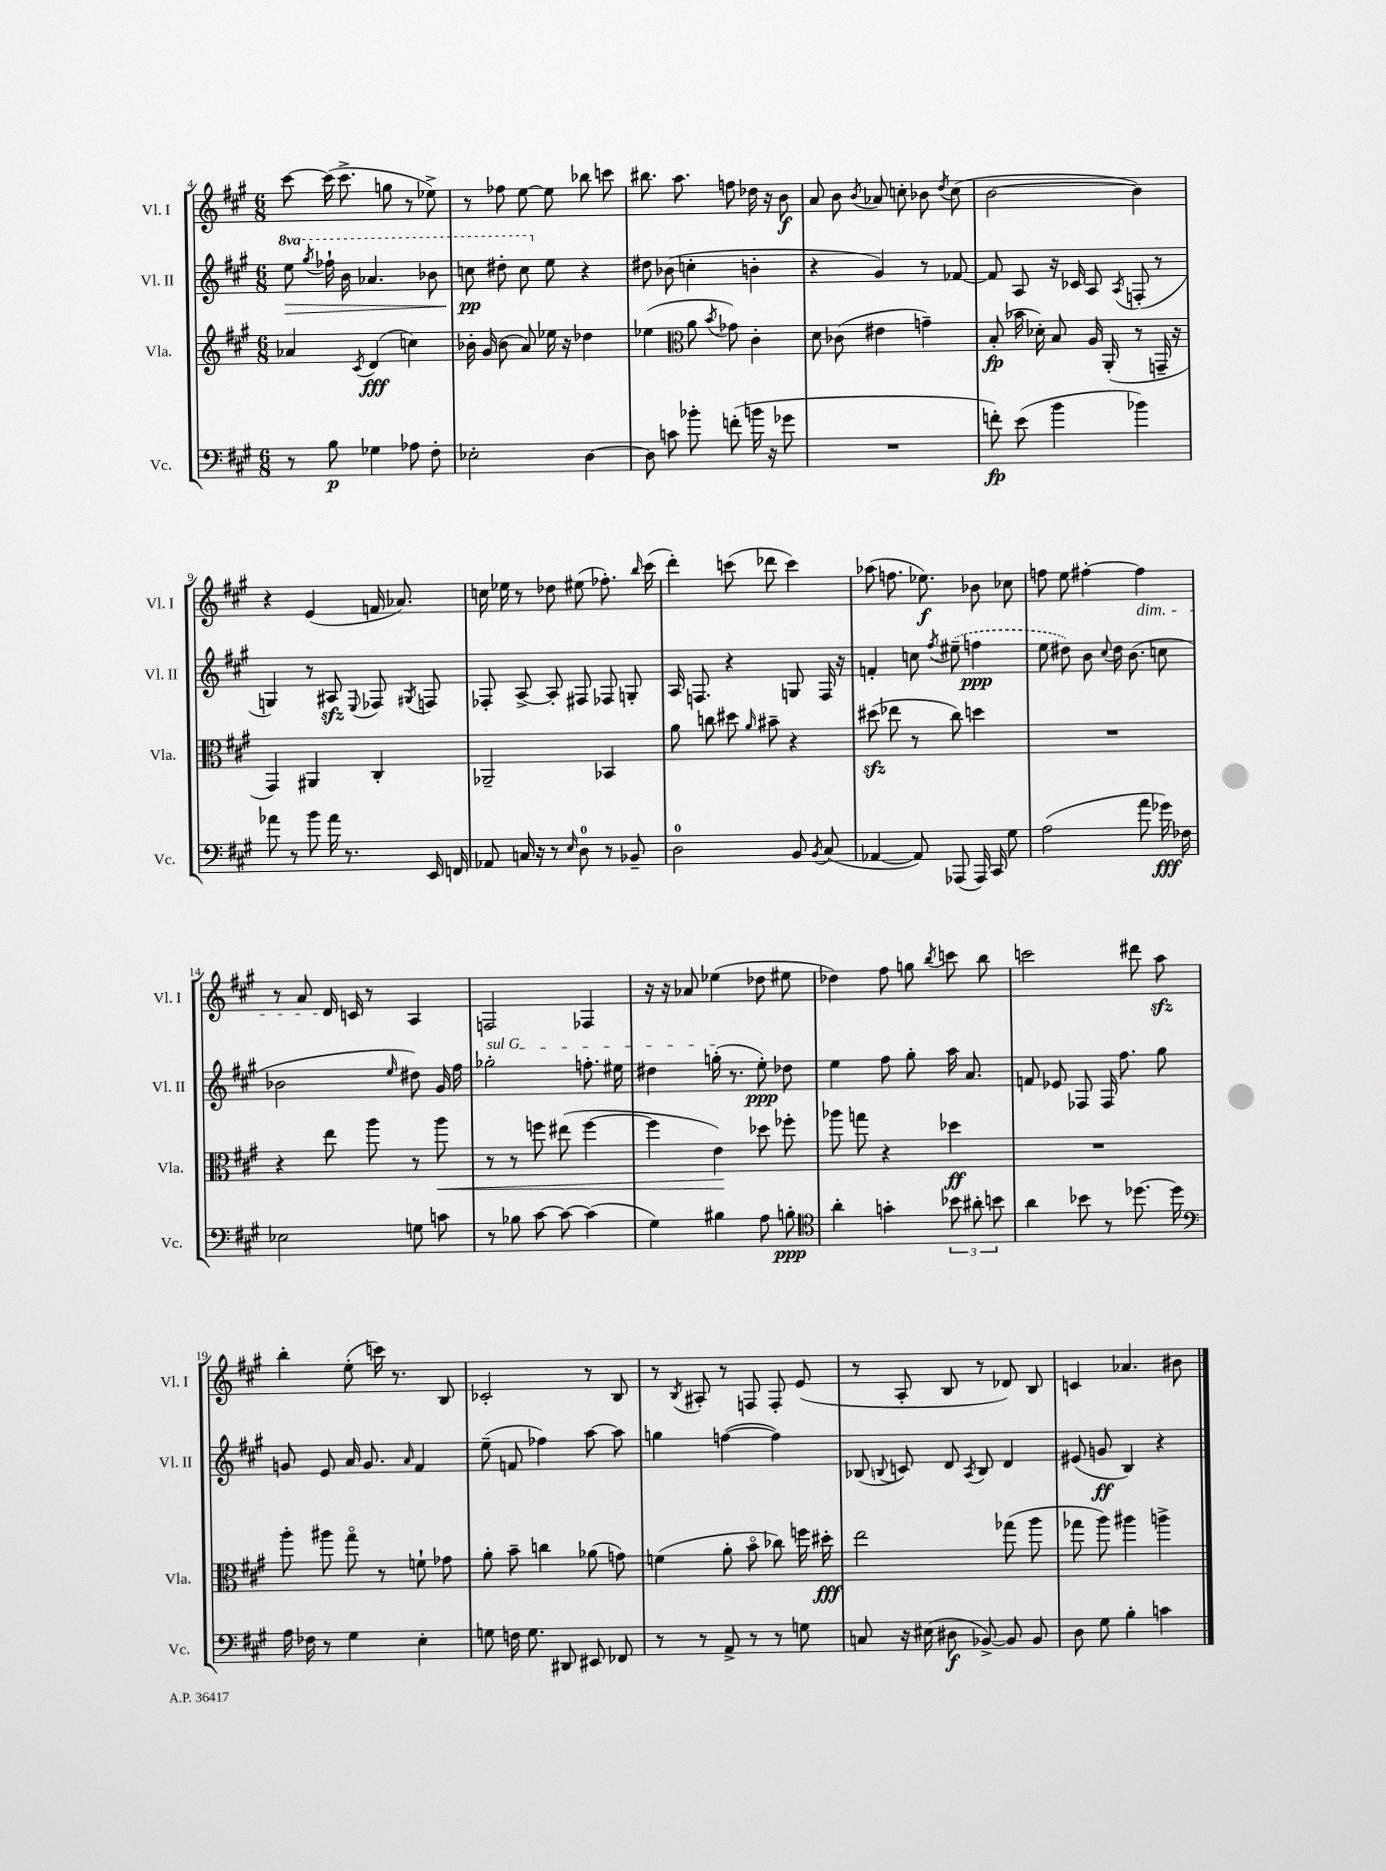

**kern	**dynam	**kern	**dynam	**kern	**dynam	**kern	**dynam
*part4	*part4	*part3	*part3	*part2	*part2	*part1	*part1
*staff4	*staff4	*staff3	*staff3	*staff2	*staff2	*staff1	*staff1
*I"Vc.	*	*I"Vla.	*	*I"Vl. II	*	*I"Vl. I	*
*I'Vc.	*	*I'Vla.	*	*I'Vl. II	*	*I'Vl. I	*
*clefF4	*	*clefG2	*	*clefG2	*	*clefG2	*
*k[f#c#g#]	*	*k[f#c#g#]	*	*k[f#c#g#]	*	*k[f#c#g#]	*
*M6/8	*	*M6/8	*	*M6/8	*	*M6/8	*
*	*	*	*	*8va	*	*	*
=4	=4	=4	=4	=4	=4	=4	=4
8r	.	4a-X/	.	8eee\	.	[8ccc#\	.
.	.	.	.	8qggg#/	.	.	.
8B\	p	.	.	16fff-X`\	.	(16ccc#\]	.
.	.	.	.	16bb\	.	8.ccc#^\	.
.	.	8qc#/	.	.	.	.	.
4G-X\	.	(4d/	fff	4.aa-X/	.	.	.
.	.	.	.	.	.	8ggn\	.
8A-X\	.	4ccn\)	.	.	.	8r	.
8F#'\	.	.	.	8bb-X\	.	8ee-X^\)	.
=5	=5	=5	=5	=5	=5	=5	=5
2E-X'\	.	16b-X'\	.	8cccn\	pp	8r	.
.	.	(16g#/	.	.	.	.	.
.	.	8b-\	.	8ddd#X'\	]	8ff-X\	.
.	.	8a/)	.	8ccc\	.	[8ee\	.
*	*	*	*	*X8va	*	*	*
.	.	16ee-X\	.	8ee\	.	8ee\]	.
.	.	16r	.	.	.	.	.
[4D\	.	4dd-X\	.	4r	.	8bb-X\	.
.	.	.	.	.	.	8cccn\	.
=6	=6	=6	=6	=6	=6	=6	=6
8D\]	.	(4ee-X\	.	8dd#X\	.	8.bb#X\	.
8cn\	.	.	.	(8b-X\	.	.	.
.	.	.	.	.	.	8.aa\	.
*	*	*clefC3	*	*	*	*	*
8b-X'\	.	8a\	.	4ccn'\	.	.	.
.	.	8qb/	.	.	.	.	.
(8fn'\	.	8g-X\)	.	.	.	8ffn\	.
16bn\	.	4c#'\	.	4bn'\	.	16dd-X\	.
16r	.	.	.	.	.	16r	.
8g-X\	.	.	.	.	.	8b\	f
=7	=7	=7	=7	=7	=7	=7	=7
2.r	.	8d\	.	4r	.	8a/	.
.	.	(8c-X\	.	.	.	8b\	.
.	.	.	.	.	.	8qb/	.
.	.	4e#X\	.	4g#/)	.	8a-X/	.
.	.	.	.	.	.	8ccn'\	.
.	.	4gn~\)	.	8r	.	8b-X\	.
.	.	.	.	.	.	8qdd/	.
.	.	.	.	[8f-X/	.	(8cc\	.
=8	=8	=8	=8	=8	=8	=8	=8
8fn'\)	fp	(8B'/	fp	8f-/]	.	[2b\	.
(8e\	.	16b-X\	.	8A/	.	.	.
.	.	16d-X'\)	.	.	.	.	.
4b\	.	8B/	.	16r	.	.	.
.	.	.	.	16c-X/	.	.	.
.	.	16A/	.	8A/	.	.	.
.	.	(16AA'/	.	.	.	.	.
.	.	.	.	8qA/	.	.	.
4b-X\)	.	8r	.	(8Fn'/	.	4b\])	.
.	.	16GGn~/	.	8r	.	.	.
.	.	16r	.	.	.	.	.
!!LO:LB:g=z
=9	=9	=9	=9	=9	=9	=9	=9
8a-X\	.	4GG#/)	.	4Gn/)	.	4r	.
8r	.	.	.	.	.	.	.
8b\	.	4AA#X/	.	8r	.	(4e/	.
16a-\	.	.	.	8A#Xzz/	.	.	.
8.r	.	.	.	.	.	.	.
.	.	.	.	8qqE/	.	.	.
.	.	4C#'/	.	8F-X/	.	16fn/	.
.	.	.	.	.	.	8.a-X/)	.
.	.	.	.	8qG#X/	.	.	.
16EE/	.	.	.	8Fn/	.	.	.
16FFn/	.	.	.	.	.	.	.
=10	=10	=10	=10	=10	=10	=10	=10
8AA-X/	.	2AA-X~/	.	8F-X'/	.	16ccn\	.
.	.	.	.	.	.	16ee-X\	.
16Cn/	.	.	.	[8A^/	.	8r	.
16r	.	.	.	.	.	.	.
8r	.	.	.	8A'/]	.	8dd-X\	.
16qqE/	.	.	.	.	.	.	.
8D\	.	.	.	8F#X/	.	(8ee#X\	.
8r	.	4BB-X/	.	8F-X/	.	8.ff-X'\)	.
8BB-X~/	.	.	.	8Gn'/	.	.	.
.	.	.	.	.	.	16qqbb/	.
.	.	.	.	.	.	(16ccc#\	.
=11	=11	=11	=11	=11	=11	=11	=11
2D\	.	8a\	.	16A/	.	4ddd'\)	.
.	.	.	.	8.Fn/	.	.	.
.	.	8ccn\	.	.	.	.	.
.	.	8dd#X\	.	4r	.	(8cccn\	.
.	.	16qqa/	.	.	.	.	.
.	.	8b#X~\	.	.	.	8ddd-X\	.
8BB/	.	4r	.	8Gn/	.	4ccc\)	.
8qBB/	.	.	.	.	.	.	.
(8C#/	.	.	.	16F/	.	.	.
.	.	.	.	16r	.	.	.
=12	=12	=12	=12	=12	=12	=12	=12
[4AA-X/	.	(8dd#Xzz\	.	4fn'/	.	(8aa-X\	.
.	.	8ee-X\	.	.	.	8.ffn\	.
8AA-/])	.	8r	.	8ccn\	.	.	.
.	.	.	.	.	.	8.ee-X\)	f
.	.	.	.	8qff#/	.	.	.
(8AAA-X/	.	8cc#\)	.	(8ee#X~\	.	.	.
16AAA-/)	.	4ddn\	.	4ffn\	ppp	8b-X\	.
16CC#/	.	.	.	.	.	.	.
8G#\	.	.	.	.	.	8cc-X\	.
=13	=13	=13	=13	=13	=13	=13	=13
(2A\	.	2.r	.	8ee\	.	8ffn\	.
.	.	.	.	8dd#X\)	.	8ee\	.
.	.	.	.	8b\	.	[4ff#X'\	.
.	.	.	.	8qqcc#/	.	.	.
.	.	.	.	16dd#\	.	.	.
.	.	.	.	(8.b\	.	.	.
!	!	!	!	!	!	!LO:TX:b:i:t=dim.	!
8a\	.	.	.	.	.	4ff#\]	.
16g-X\)	fff	.	.	8ccn\	.	.	.
16F-X\	.	.	.	.	.	.	.
!!LO:LB:g=z
=14	=14	=14	=14	=14	=14	=14	=14
2E-X\	.	4r	.	2b-X\	.	8r	.
.	.	.	.	.	.	8a/	.
.	.	8ee\	.	.	.	16d/	.
.	.	.	.	.	.	16cn/	.
.	.	8aa\	.	.	.	8r	.
.	.	.	.	16qqee/	.	.	.
8Gn\	.	8r	.	8dd#X\)	.	4A/	.
!	!	!	!LO:HP:b	!	!	!	!
8cn\	.	8aa\	<	16g#/	.	.	.
.	.	.	.	16ff#\	.	.	.
=15	=15	=15	=15	=15	=15	=15	=15
!	!	!	!	!LO:TX:a:i:t=sul G	!	!	!
8r	.	8r	.	2gg-X'\	.	2Fn/	.
8B-X\	.	8r	.	.	.	.	.
[8c#\	.	8ffn\	.	.	.	.	.
8c#\_	.	(8ee#X\	.	.	.	.	.
(4c#\]	.	[4ff\	.	8.ffn'\	.	4F-X/	.
.	.	.	.	16ee#X\	.	.	.
=16	=16	=16	=16	=16	=16	=16	=16
4G#\)	.	4ff\]	.	4dd#X\	.	16r	.
.	.	.	.	.	.	16r	.
.	.	.	.	.	.	8a-X/	.
4B#X\	.	4e\)	.	(16ggn'\	.	(4ee-X\	.
.	.	.	.	8.r	.	.	.
8A\	.	8dd-X\	[	8ee'\)	ppp	8dd-X\	.
8Bn'\	ppp	8ff-X'\	.	8dd-X\	.	8ee#X\	.
=17	=17	=17	=17	=17	=17	=17	=17
*clefC4	*	*	*	*	*	*	*
4a'\	.	8aa-X\	.	4ee\	.	4dd-X\)	.
.	.	8ggn\	.	.	.	.	.
4gn'\	.	4r	.	8ff#\	.	8ff#\	.
.	.	.	.	8gg#'\	.	8ggn\	.
.	.	.	.	.	.	8qbb/	.
12b-X\	.	4dd-X\	ff	16aa\	.	8cccn\	.
.	.	.	.	8.a/	.	.	.
12a#X'\	.	.	.	.	.	.	.
.	.	.	.	.	.	8bb\	.
12bn\	.	.	.	.	.	.	.
=18	=18	=18	=18	=18	=18	=18	=18
4a\	.	2.r	.	8fn/	.	2cccn\	.
.	.	.	.	8e-X/	.	.	.
8b-X\	.	.	.	8F-X/	.	.	.
8r	.	.	.	16F-/	.	.	.
.	.	.	.	8.ff#\	.	.	.
[8.dd-X\	.	.	.	.	.	8ddd#X\	.
.	.	.	.	8gg#\	.	8aazz\	.
16dd-\]	.	.	.	.	.	.	.
!!LO:LB:g=z
=19	=19	=19	=19	=19	=19	=19	=19
*clefF4	*	*	*	*	*	*	*
16A\	.	8aa'\	.	8gn/	.	4bb'\	.
16F-X\	.	.	.	.	.	.	.
8r	.	8aa#X\	.	8e/	.	.	.
4G#\	.	8gg#\	.	16a/	.	(8ee'\	.
.	.	.	.	8.g/	.	.	.
.	.	8r	.	.	.	16cccn\)	.
.	.	.	.	.	.	8.r	.
.	.	.	.	16qqa/	.	.	.
4E'\	.	8fn`\	.	4f#/	.	.	.
.	.	8g-X\	.	.	.	8B/	.
=20	=20	=20	=20	=20	=20	=20	=20
8Gn\	.	8a'\	.	(8ee~\	.	2c-X'/	.
16Fn\	.	8b~\	.	8fn/	.	.	.
8.G\	.	.	.	.	.	.	.
.	.	4ccn\	.	4ff-X\)	.	.	.
8DD#X/	.	.	.	.	.	.	.
8EE#X/	.	(8a-X\	.	[8aa\	.	8r	.
8FF-X/	.	8gn\)	.	8aa\]	.	8B/	.
=21	=21	=21	=21	=21	=21	=21	=21
8r	.	(4fn\	.	4ggn\	.	8r	.
.	.	.	.	.	.	8qB/	.
8r	.	.	.	.	.	8A#X'/	.
8AA^/	.	8a'\	.	([4ffn\	.	8r	.
8r	.	8b\	.	.	.	8Fn/	.
8r	.	8cc-X\)	.	4ff\])	.	8F'/	.
8Gn\	.	16ffn\	.	.	.	(8e/	.
.	.	16dd#X'\	fff	.	.	.	.
=22	=22	=22	=22	=22	=22	=22	=22
8Cn/	.	2ee\	.	(8B-X/	.	8r	.
.	.	.	.	8qqBn/	.	.	.
16r	.	.	.	8cn/)	.	8A'/	.
(16E#X\	.	.	.	.	.	.	.
8D#X\	f	.	.	8d/	.	8B/	.
.	.	.	.	8qA/	.	.	.
[8BB-X^/)	.	.	.	8B/	.	8r	.
8BB-/]	.	(8gg-X\	.	4d/	.	8d-X/)	.
8BB-/	.	8aa\	.	.	.	8B/	.
=23	=23	=23	=23	=23	=23	=23	=23
8D\	.	8gg-X\	.	(8e#X/	.	4cn/	.
8G#\	.	8aa\)	.	8gn/	ff	.	.
4B'\	.	4aa#X\	.	4B/)	.	4.a-X/	.
4cn\	.	4aan^\	.	4r	.	.	.
.	.	.	.	.	.	8b#X\	.
==	==	==	==	==	==	==	==
*-	*-	*-	*-	*-	*-	*-	*-
